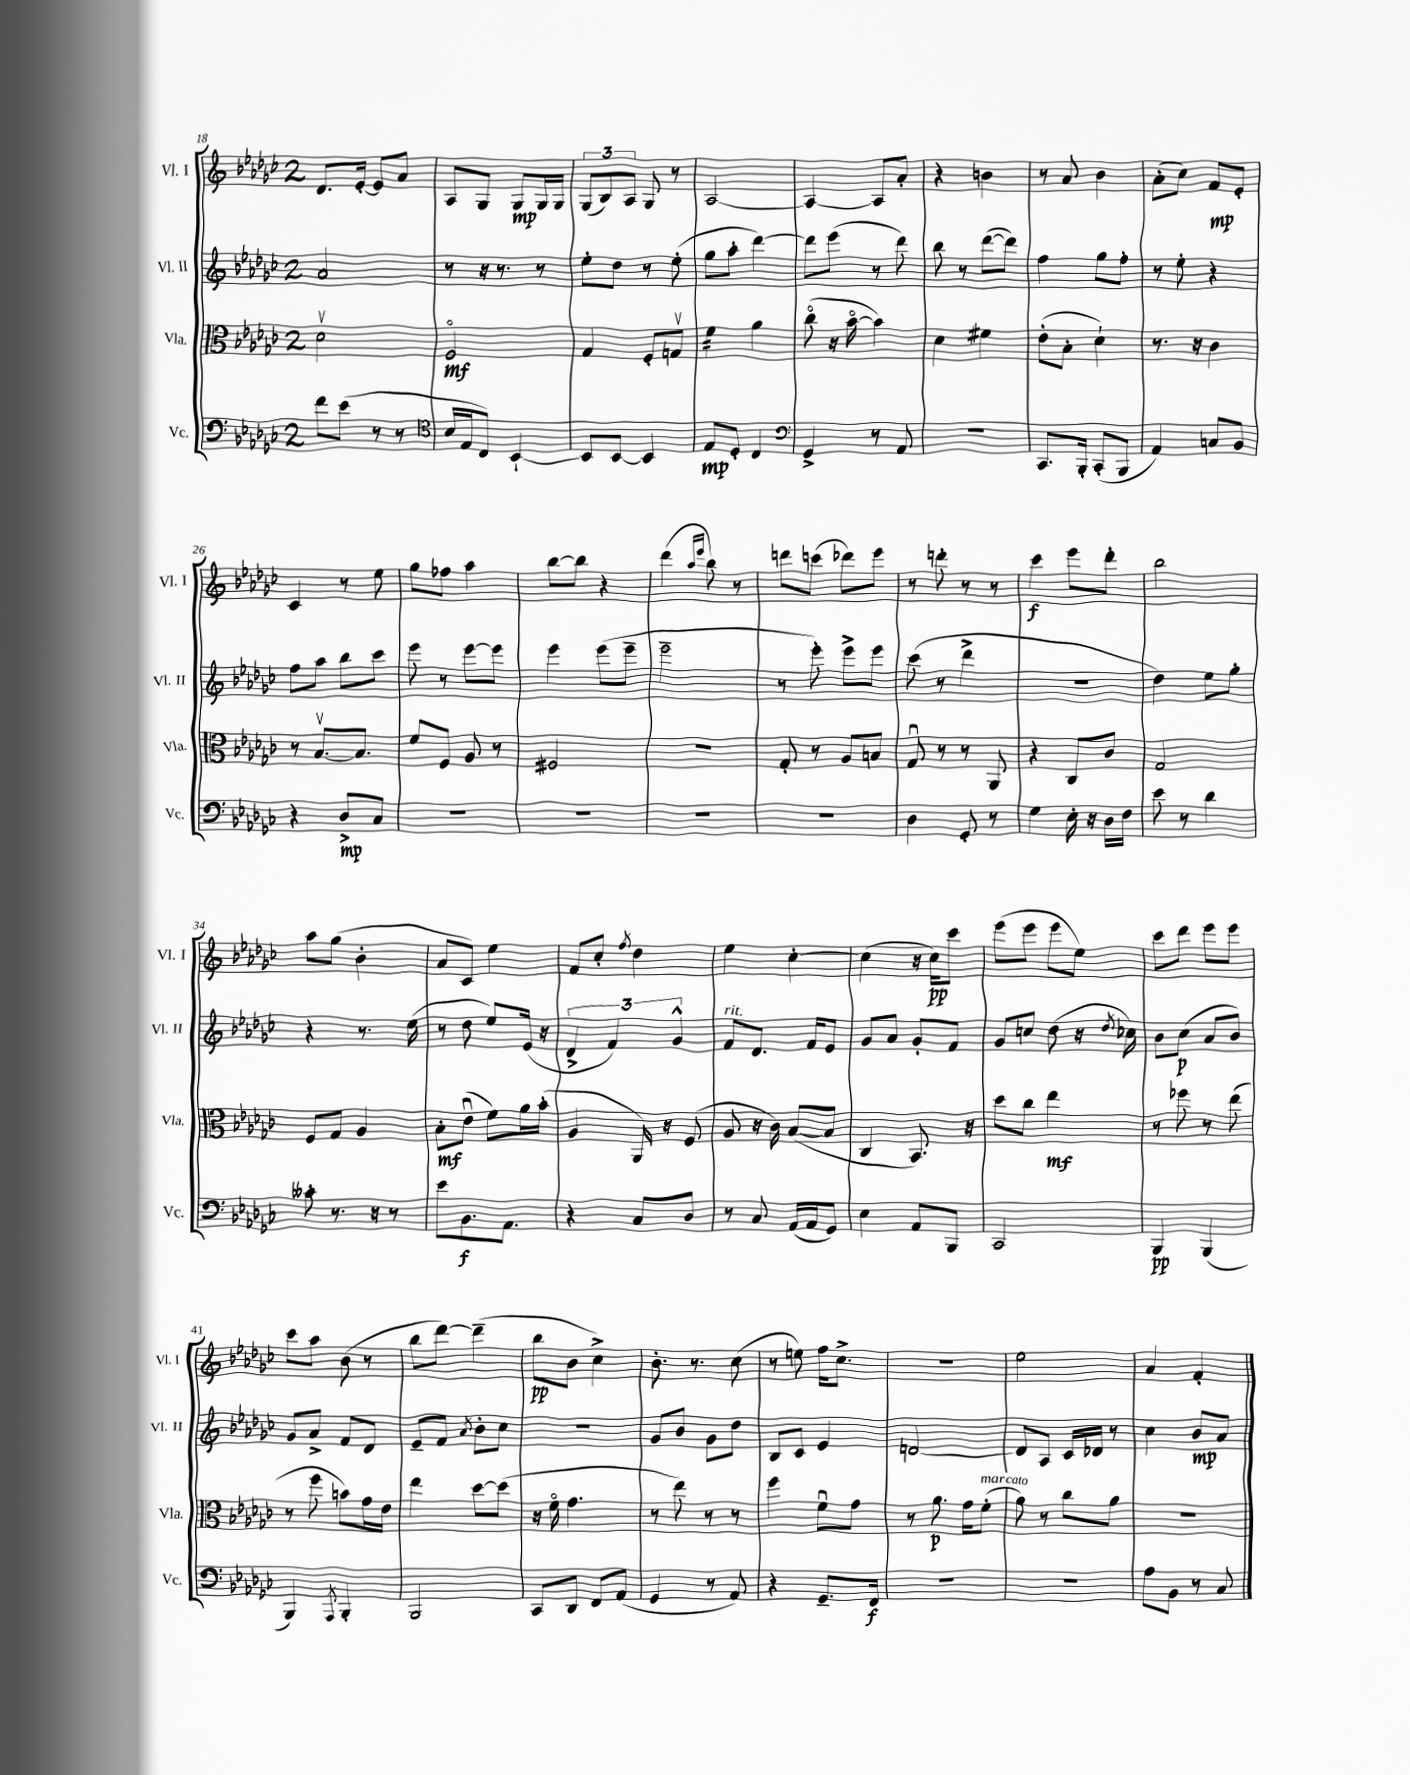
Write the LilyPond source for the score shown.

<<
\new StaffGroup <<
\new Staff = "s0" \with { instrumentName = "Vl. I" shortInstrumentName = "Vl. I" } {
    \clef treble \key ges \major \once \override Staff.TimeSignature.style = #'single-digit \time 2/4
    des'8. ees'16~-. ees'8 aes'8 |
    aes8 ges8 ges8\mp ges16 ges16 |
    \tuplet 3/2 { ges8( bes8) aes8 } ges8 r8 |
    aes2~ |
    aes4~ aes8 aes'8-. |
    r4 b'4 |
    r8 aes'8 bes'4 |
    aes'8-.( ces''8) f'8\mp ees'8-. |
    ces'4 r8 ees''8 |
    ges''8 fes''8 aes''4 |
    bes''8~ bes''8 r4 |
    des'''4( \grace { aes''16 ees'''16 } bes''8) r8 |
    d'''8 c'''8( des'''8) ees'''8 |
    r8 d'''8-. r8 r8 |
    ces'''4\f ees'''8 des'''8-. |
    bes''2 |
    aes''8 ges''8( bes'4-. |
    aes'8 ces'8) ees''4 |
    f'8 ces''8-. \acciaccatura { f''8 } des''4 |
    ees''4 ces''4~-. |
    ces''4( r16 ces''16\pp) ces'''8 |
    ees'''8( ees'''8 ees'''8 ees''8) |
    ces'''8 des'''8 ees'''8 ees'''8 |
    ces'''8 aes''8 bes'8( r8 |
    bes''8 des'''8~) des'''4--( |
    bes''8\pp bes'8 ces''4->) |
    bes'8.-. r8. ces''8( |
    r8 e''8) f''16 ces''8.-> |
    R2 |
    ees''2 |
    aes'4 f'4-. \bar "|." |
}
\new Staff = "s1" \with { instrumentName = "Vl. II" shortInstrumentName = "Vl. II" } {
    \clef treble \key ges \major \once \override Staff.TimeSignature.style = #'single-digit \time 2/4
    aes'2 |
    r8 r16 r8. r8 |
    ees''8-. des''8 r8 ees''8-.( |
    ges''8 aes''8-. des'''4~) |
    des'''8 ees'''8( r8 des'''8) |
    bes''8 r8 des'''8~( des'''8) |
    f''4 ges''8 f''8-. |
    r8 ees''8-. r4 |
    f''8 aes''8 bes''8 ces'''8 |
    ees'''8 r8 ees'''8~ ees'''8 |
    ees'''4 ees'''8( ees'''8-- |
    ees'''2-- |
    r8 ees'''8-.) ees'''8-> ees'''8 |
    ces'''8( r8 des'''4-> |
    r2 |
    des''4) ees''8 ges''8-. |
    r4 r8. ees''16( |
    r8 des''8 ees''8) ees'16( r16 |
    \tuplet 3/2 { des'4-> f'4) ges'4-^ } |
    f'8^\markup { \italic "rit." } des'8. f'16 ees'8 |
    ges'8 aes'8 ges'8-. f'8 |
    ges'8 c''8 des''8( r16 \acciaccatura { des''8 } ces''16) |
    bes'8 ces''8\p( aes'8 bes'8) |
    ges'8 aes'8-> f'8 des'8 |
    ees'8-- f'8 \acciaccatura { aes'8 } bes'8-. ces''8 |
    R2 |
    ges'8 bes'8 ges'8 des''8 |
    bes8 ces'8 ees'4 |
    d'2~ |
    d'8 aes8 ces'16 des'16 r8 |
    ces''4 bes'8\mp aes'8 \bar "|." |
}
\new Staff = "s2" \with { instrumentName = "Vla." shortInstrumentName = "Vla." } {
    \clef alto \key ges \major \once \override Staff.TimeSignature.style = #'single-digit \time 2/4
    des'2\upbow |
    f2\flageolet\mf |
    ges4 f8-. g8\upbow |
    f'4:16 aes'4 |
    ces''8\flageolet( r16 bes'16~\flageolet bes'4) |
    des'4 fis'4 |
    ees'8-.( bes8-. des'4-!) |
    r8. r16 ces'4 |
    r8 bes8.~\upbow bes8. |
    f'8 f8 aes8 r8 |
    fis2 |
    r2 |
    ges8-. r8 aes8 b8 |
    ges8\downbow r8 r8 aes,8 |
    r4 ces8 ces'8 |
    ges2 |
    f8 ges8 aes4 |
    bes8-.\mf ees'8\downbow( f'8) aes'16 bes'16-.( |
    aes4 aes,16) r16 f8( |
    aes8 r16 ces'16) bes8~( bes8 |
    ces4 bes,8.) r16 |
    des''8 ces''8 ees''4\mf |
    r8 fes''8 r8 ees''8( |
    r8 f''8 b'8) ges'16 ees'16 |
    ees''4 des''8~ des''8( |
    r16 f'16\flageolet ges'4. |
    r8 ees''8) r8 r8 |
    f''4 f'8\downbow ges'8 |
    r8 aes'8.\p ges'16 f'8-.^\markup { \italic "marcato" }( |
    aes'8) r8 ces''8 aes'8 |
    r2 \bar "|." |
}
\new Staff = "s3" \with { instrumentName = "Vc." shortInstrumentName = "Vc." } {
    \clef bass \key ges \major \once \override Staff.TimeSignature.style = #'single-digit \time 2/4
    f'8 ees'8( r8 r8 |
    \clef tenor bes16 ees16 ces8) bes,4~-! |
    bes,8 bes,8~ bes,4 |
    ees8\mp des8-. ces4 |
    \clef bass ges,4-> r8 aes,8 |
    r2 |
    ces,8. bes,,16-. ces,8-.( bes,,8 |
    aes,4) c8 bes,8 |
    r4 des8->\mp ces8 |
    R2 |
    R2 |
    R2 |
    R2 |
    des4 ges,8-. r8 |
    ges4 ees16-. r16 des16 f16 |
    ees'8 r8 des'4 |
    ceses'8-. r8. r16 r8 |
    ees'8 bes,8.\f aes,8. |
    r4 ces8 des8 |
    r8 ces8 aes,16( aes,16 ges,8) |
    ees4 aes,8 bes,,8 |
    ces,2 |
    bes,,4\pp bes,,4( |
    bes,,4) \acciaccatura { aes,,8 } bes,,4-. |
    bes,,2 |
    ces,8 des,8 f,8 aes,8( |
    ges,4 r8 aes,8) |
    r4 ges,8.-- f,16\f |
    R2 |
    R2 |
    aes8 bes,8 r8 ces8 \bar "|." |
}
>>
>>
\layout { \context { \Score currentBarNumber = #18 } }
